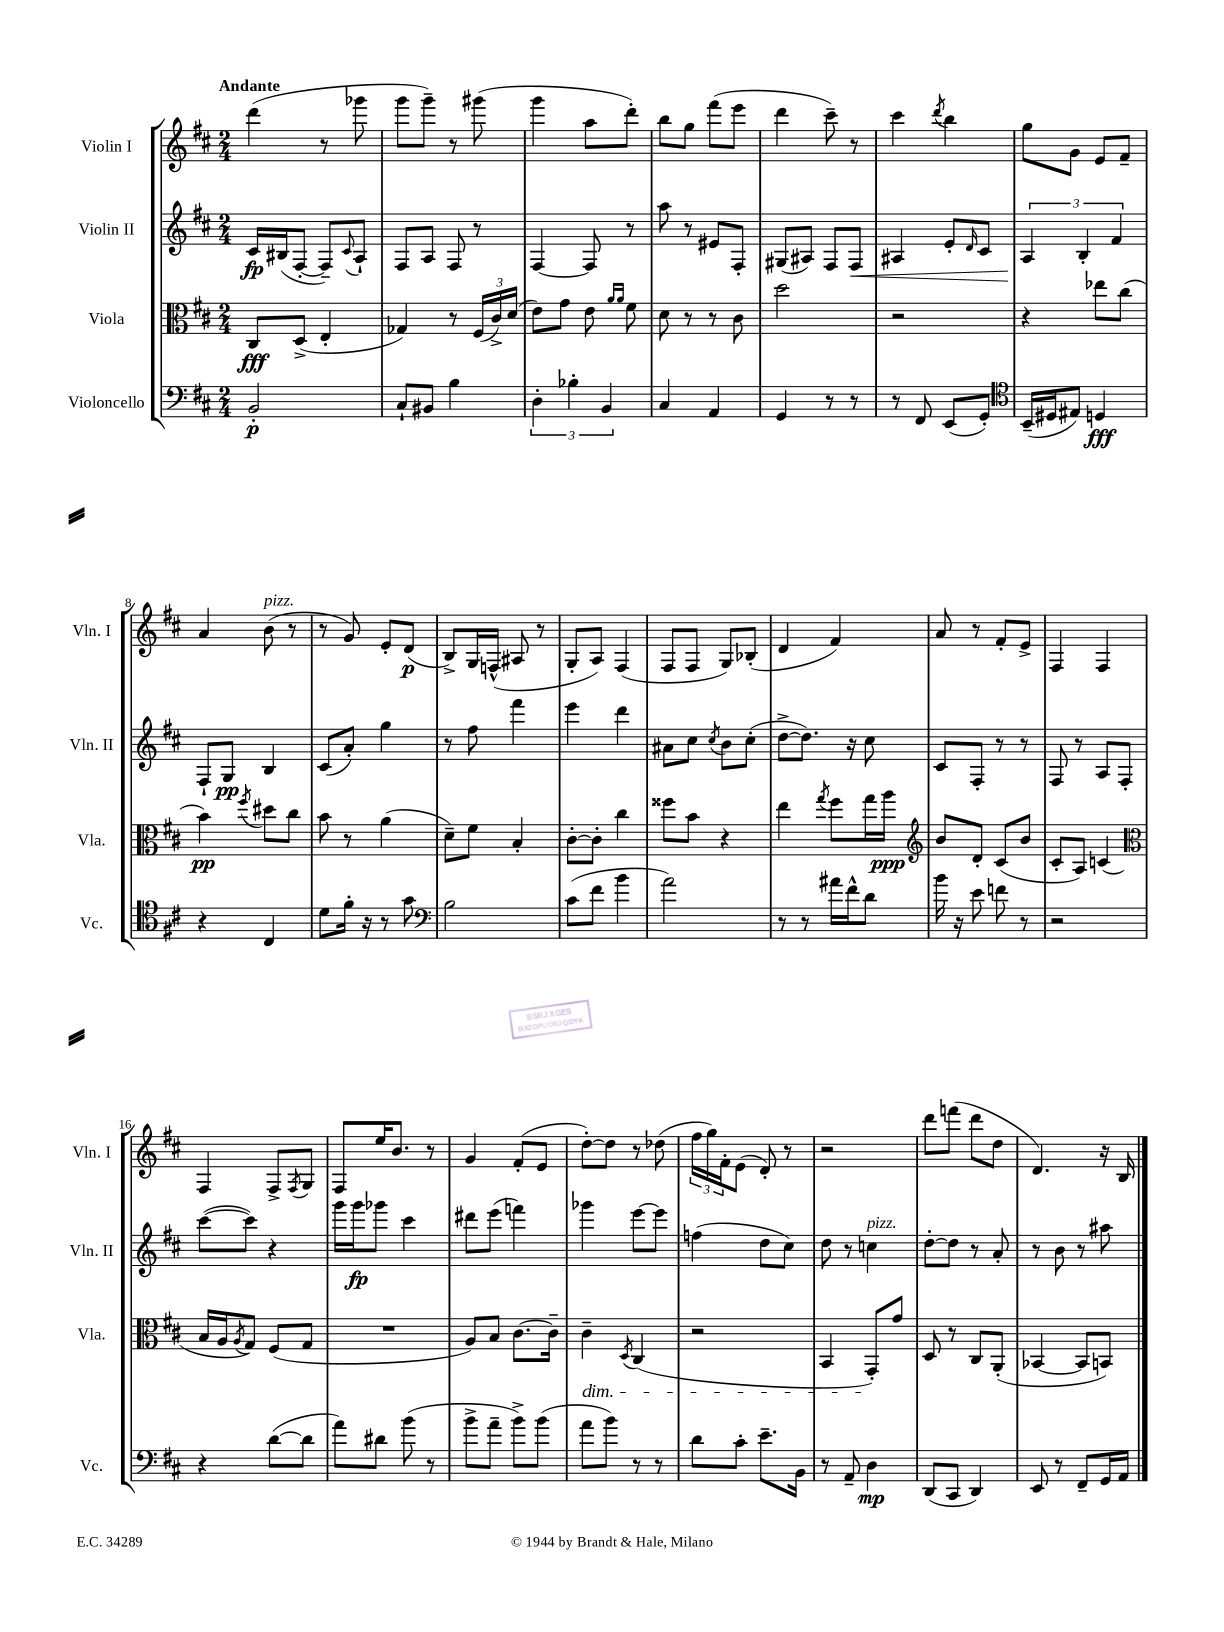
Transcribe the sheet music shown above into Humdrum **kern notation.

**kern	**kern	**kern	**kern
*staff4	*staff3	*staff2	*staff1
*clefF4	*clefC3	*clefG2	*clefG2
*k[f#c#]	*k[f#c#]	*k[f#c#]	*k[f#c#]
*M2/4	*M2/4	*M2/4	*M2/4
2BB'	8C#	16c#	(4ddd
.	.	(16B#	.
.	(8D^	[8F#'	.
.	4E'	8F#~])	8r
.	.	8qqc#	.
.	.	8A`	8ggg-
=	=	=	=
8C#`	4G-)	8F#	8ggg
8BB#	.	8A	8ggg~)
4B	8r	8F#	8r
.	(24F#	8r	(8ggg#
.	24c#^)	.	.
.	(24d	.	.
=	=	=	=
6D'	8e)	[4F#	4ggg
.	8g	.	.
6B-'	.	.	.
.	8e	8F#]	8aa
6BB	.	.	.
.	16qqa	.	.
.	16qqa	.	.
.	8f#	8r	8ddd')
=	=	=	=
4C#	8d	8aa	8bb
.	8r	8r	8gg
4AA	8r	8e#	(8fff#
.	8c#	8F#'	8eee
=	=	=	=
4GG	2dd	(8G#	4ddd
.	.	8A#)	.
8r	.	8F#	8ccc#~)
8r	.	8F#	8r
=	=	=	=
8r	2r	4A#	4ccc#
8FF#	.	.	.
.	.	.	8qddd
(8EE	.	8e'	4bb
.	.	16qqd	.
8GG')	.	8c#	.
=	=	=	=
*clefC4	*	*	*
(16BB~	4r	6A	8gg
16D#	.	.	.
8E#)	.	.	8g
.	.	6B'	.
4D	8ee-	.	8e
.	.	6f#	.
.	(8cc#	.	8f#~
=	=	=	=
4r	4b)	8F#`	4a
.	.	8G	.
.	8qff#	.	.
4C#	8dd#	4B	(8b
.	8cc#	.	8r
=	=	=	=
8d	8b	(8c#	8r
16f#'	8r	8a')	8g)
16r	.	.	.
8r	(4a	4gg	8e'
8g	.	.	(8d
=	=	=	=
*clefF4	*	*	*
2B	8d~)	8r	8B^)
.	8f#	8ff#	16G
.	.	.	(16F^^
.	4B'	4fff#	8A#
.	.	.	8r
=	=	=	=
(8c#	[8c#'	4eee	8G'
8f#	8c#']	.	8A)
4b	4cc#	4ddd	(4F#
=	=	=	=
2a)	8ff##	8a#	8F#
.	8b	8cc#	8F#
.	.	8qcc#	.
.	4r	8b	8G)
.	.	(8cc#'	(8B-'
=	=	=	=
8r	4ee	[8dd^	4d
8r	.	8.dd])	.
.	8qgg	.	.
16a#	8ff#	.	4f#)
16f#^^	.	16r	.
8d	16gg	8cc#	.
.	16aa	.	.
=	=	=	=
*	*clefG2	*	*
16b	8b	8c#	8a
16r	.	.	.
8e	8d'	8F#'	8r
8f	(8c#	8r	8f#'
8r	8b	8r	8e^
=	=	=	=
2r	8c#'	8F#	4F#
.	8A)	8r	.
.	(4c	8A	4F#
.	.	8F#'	.
=	=	=	=
*	*clefC3	*	*
4r	16B	([8ccc#	4F#
.	16A	.	.
.	8qA	.	.
.	8G)	8ccc#])	.
([8d	(8F#	4r	8F#^
.	.	.	8qF#
8d]	8G	.	8G
=	=	=	=
8a)	2r	16ggg	8F#
.	.	16ggg	.
8d#	.	8ggg-	16ee
.	.	.	8.b
(8b	.	4ccc#	.
8r	.	.	8r
=	=	=	=
8b^	8A)	8ddd#	4g
8a~	8B	(8eee	.
8b^)	[8.c#	4fff)	(8f#'
(8b	.	.	8e
.	16c#~]	.	.
=	=	=	=
8a	4c#~	4ggg-	[8dd')
8b)	.	.	8dd]
.	8qD	.	.
8r	(4C#	[8eee	8r
8r	.	8eee]	(8dd-
=	=	=	=
8d	2r	(4ff	24ff#
.	.	.	24gg)
.	.	.	24f#'
8c#'	.	.	(8e
8.e~	.	8dd	8d')
.	.	8cc#)	8r
16BB	.	.	.
=	=	=	=
8r	4BB	8dd	2r
8AA~	.	8r	.
4D	8GG')	4cc	.
.	8g	.	.
=	=	=	=
(8DD	8D	[8dd'	8ddd
8CC#	8r	8dd]	(8fff
4DD)	8C#	8r	8ddd
.	(8AA'	8a'	8dd
=	=	=	=
8EE	[4BB-	8r	4.d)
8r	.	8b	.
8FF#~	8BB-]	8r	.
16GG	8BB)	8aa#	16r
16AA	.	.	16B
==	==	==	==
*-	*-	*-	*-
